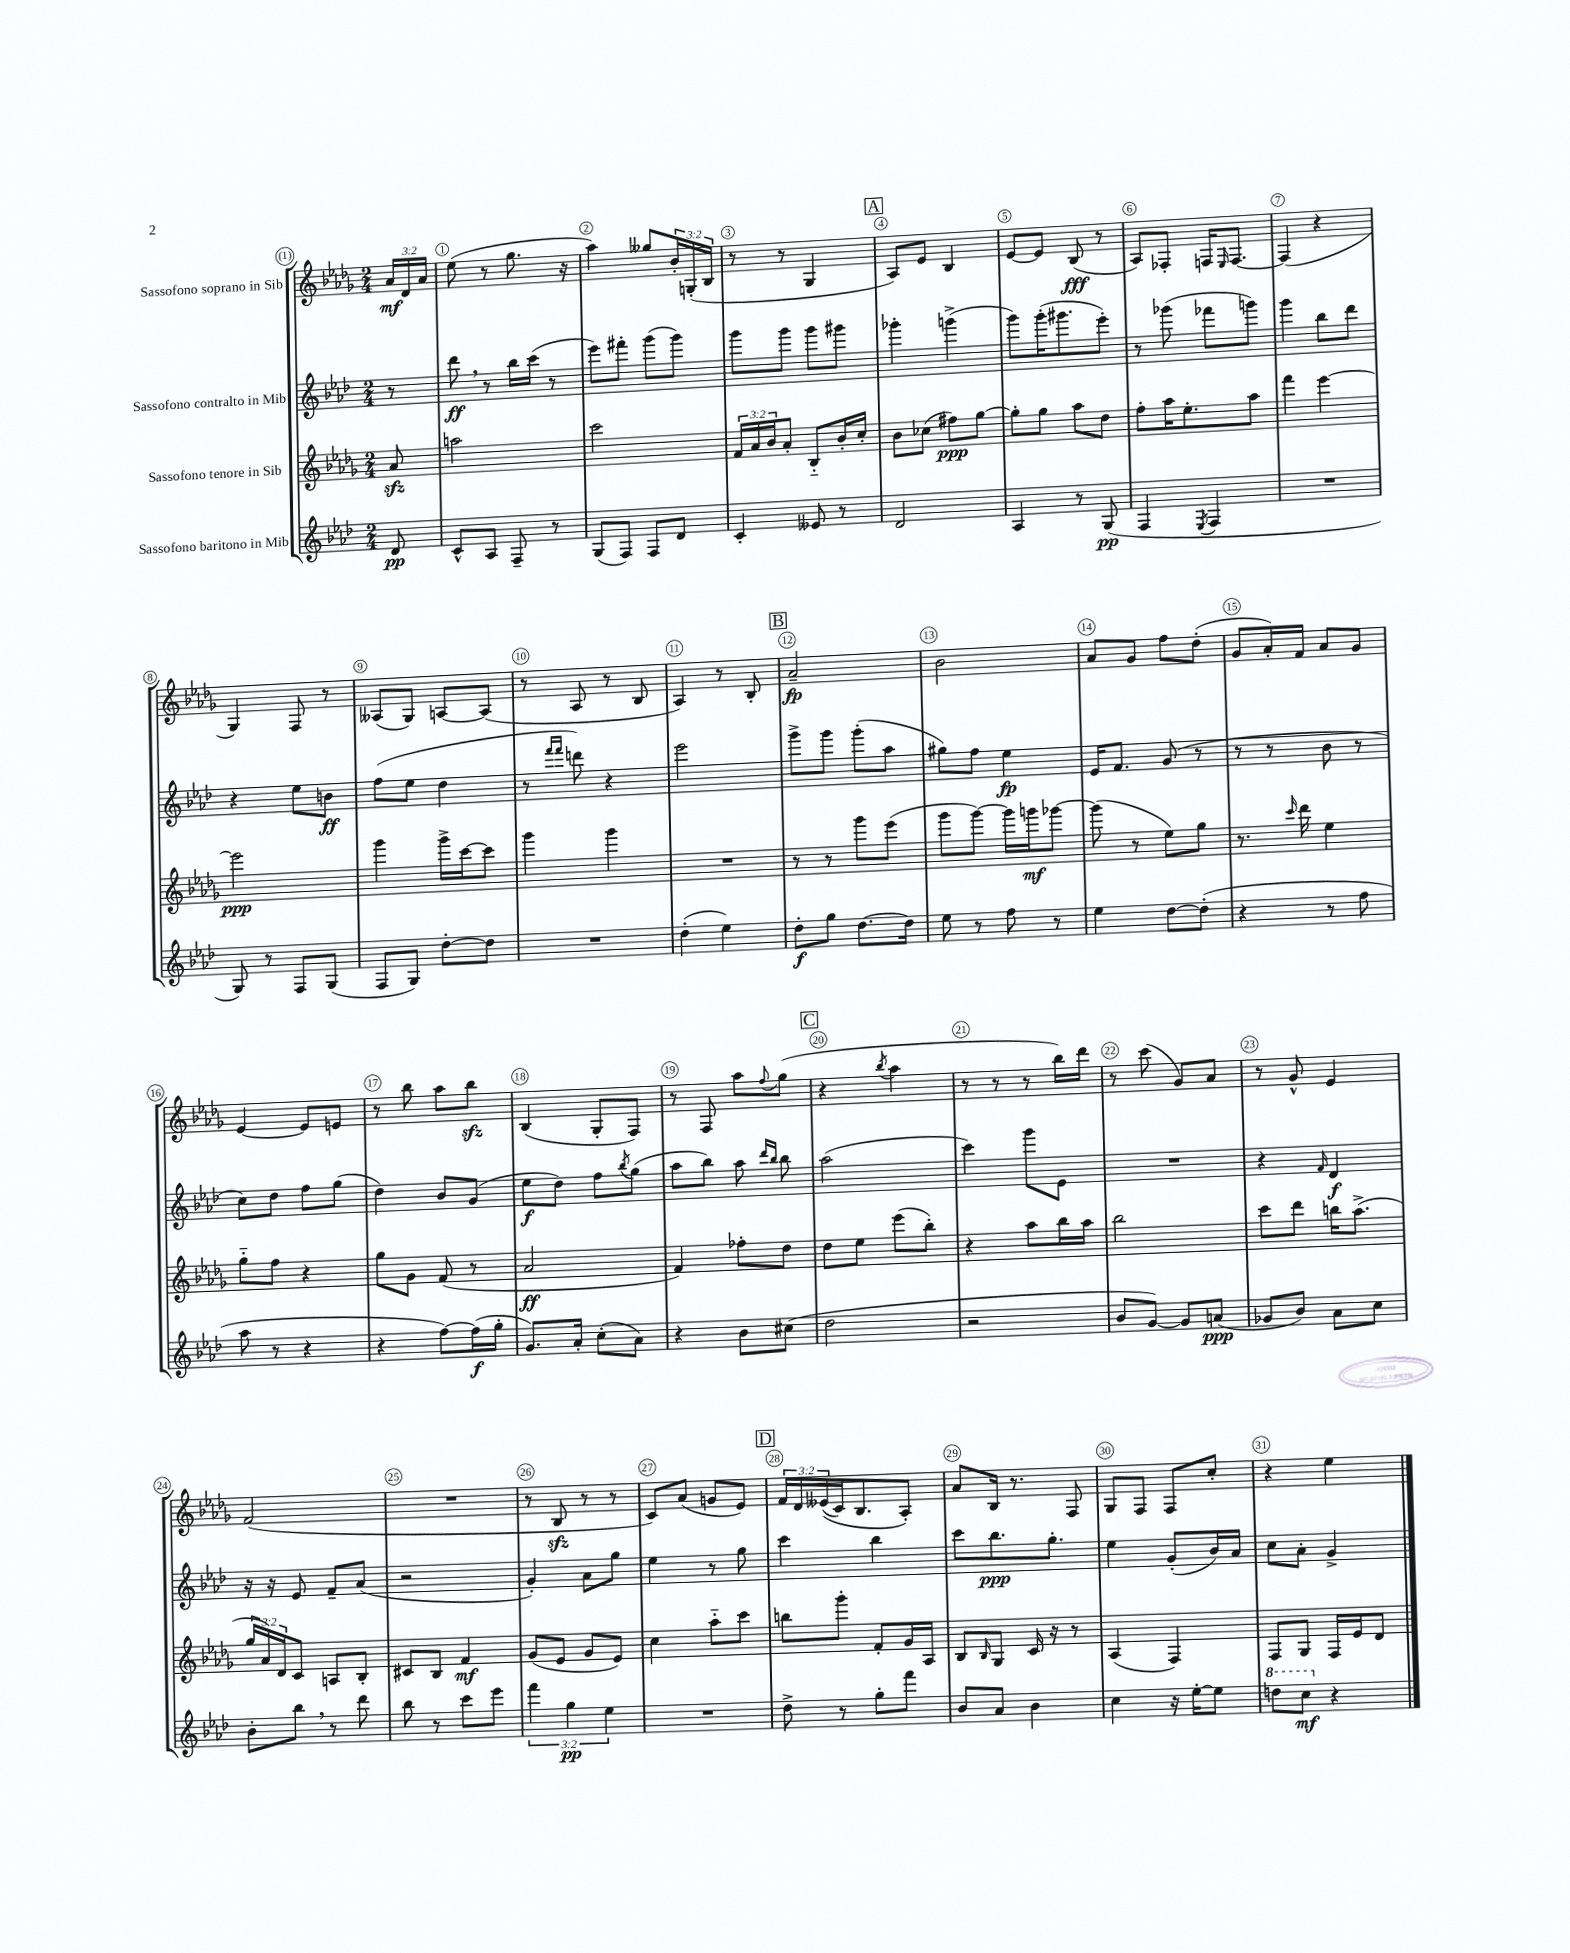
<<
\new StaffGroup <<
\new Staff = "s0" \with { instrumentName = "Sassofono soprano in Sib" } {
    \clef treble \key des \major \numericTimeSignature \time 2/4 \override Staff.TupletNumber.text = #tuplet-number::calc-fraction-text \partial 8
    \tuplet 3/2 { aes'16\mf des'16 aes'16 } |
    ees''8( r8 ges''8. r16 |
    aes''4) geses''8 \tuplet 3/2 { bes'16-. g16-.( bes16 } |
    r8 r8 ges4 |
    \mark \markup { \box "A" } aes8) ees'8 bes4 |
    ees'8~ ees'8 bes8\fff( r8 |
    aes8) fes8-. f16 \grace { ees16 } f8.~ |
    f4( r4 |
    ges4) f8 r8 |
    aeses8( ges8) a8~ a8( |
    r8 aes8 r8 bes8 |
    aes4) r8 bes8-. |
    \mark \markup { \box "B" } aes'2--\fp |
    bes'2 |
    aes'8 ges'8 f''8 des''8-.( |
    ges'8 aes'16-.) f'16 aes'8 ges'8 |
    ees'4~ ees'8 e'8 |
    r8 bes''8 aes''8 bes''8\sfz |
    bes4( ges8-. f8) |
    r8 f8 aes''8 \appoggiatura { f''8 } ges''8( |
    \mark \markup { \box "C" } r4 \acciaccatura { bes''8 } aes''4 |
    r8 r8 r8 bes''16) des'''16 |
    r8 c'''8( ges'8) aes'8 |
    r8 ges'8-^ ees'4 |
    f'2( |
    R2 |
    r8 bes8\sfz r8 r8 |
    c'8) aes'8( g'8 ees'8) |
    \mark \markup { \box "D" } \tuplet 3/2 { f'16 des'16 eeses'16(\( } c'16) bes8. aes8-.\) |
    aes'8 bes16 r8. f8 |
    ges8 f8 f8 c''8-. |
    r4 ees''4 \bar "|." |
}
\new Staff = "s1" \with { instrumentName = "Sassofono contralto in Mib" } {
    \clef treble \key aes \major \numericTimeSignature \time 2/4 \partial 8
    r8 |
    des'''8\ff \breathe r8 bes''16 c'''16( r8 |
    ees'''8) fis'''8-. g'''8( g'''8) |
    g'''8 g'''8 g'''8 gis'''8 |
    \mark \markup { \box "A" } ges'''4-. g'''4->( |
    g'''8) g'''16-.( gis'''8. ees'''8-.) |
    r8 ges'''8( fes'''8 g'''8) |
    g'''4 bes''8 des'''8 |
    r4 ees''8 b'8\ff |
    f''8( ees''8 des''4 |
    r8 \grace { f'''16 f'''16 } d'''8) r4 |
    ees'''2 |
    \mark \markup { \box "B" } g'''8-> g'''8 g'''8-.( aes''8 |
    gis''8) f''8 ees''4\fp |
    ees'16 f'8. g'8( r8 |
    r8 r8 bes'8 r8 |
    c''8) des''8 f''8 g''8( |
    des''4) bes'8 g'8( |
    ees''8\f des''8) f''8 \acciaccatura { bes''8 } g''8( |
    aes''8 bes''8) aes''8 \grace { des'''16 bes''16 } bes''8 |
    \mark \markup { \box "C" } aes''2( |
    c'''4) g'''8 ees'8 |
    R2 |
    r4 \grace { f'16 } des'4\f |
    r16 r16 ees'8 f'8-- aes'8( |
    r2 |
    g'4-.) aes'8 g''8 |
    ees''4 r8 g''8 |
    \mark \markup { \box "D" } c'''4 bes''4 |
    c'''8 bes''8.\ppp g''8.-. |
    ees''4 g'8-.( bes'16) aes'16 |
    c''8 aes'8-. g'4-> \bar "|." |
}
\new Staff = "s2" \with { instrumentName = "Sassofono tenore in Sib" } {
    \clef treble \key des \major \numericTimeSignature \time 2/4 \override Staff.TupletNumber.text = #tuplet-number::calc-fraction-text \partial 8
    aes'8\sfz |
    a''2 |
    c'''2 |
    \tuplet 3/2 { f'16 aes'16 bes'16 } aes'8-. bes8-_ bes'16-. c''16-. |
    \mark \markup { \box "A" } bes'8 ces''8( fis''8\ppp) ges''8~ |
    ges''8-. ges''8 aes''8 des''8 |
    f''8-. aes''16 ees''8.-. aes''8 |
    f'''4 ees'''4~ |
    ees'''2\ppp |
    ges'''4 ges'''16-> c'''16~ c'''8 |
    ges'''4 ges'''4 |
    R2 |
    \mark \markup { \box "B" } r8 r8 ges'''8 ees'''8( |
    ges'''8 ges'''8~) ges'''16 g'''16\mf ges'''8~ |
    ges'''8( r8 ees''8) ges''8 |
    r8. \grace { c'''16 } des'''16 ees''4 |
    ges''8-_ f''8 r4 |
    ges''8 ges'8 f'8( r8 |
    aes'2\ff |
    f'4) fes''8-. des''8 |
    \mark \markup { \box "C" } des''8 ees''8 ees'''8( bes''8-.) |
    r4 aes''8 bes''16 aes''16 |
    bes''2 |
    c'''8 des'''8 b''16 aes''8.->( |
    \tuplet 3/2 { ges''16 aes'16) des'16 } c'8 a8 bes8-. |
    cis'8 bes8 f'4\mf |
    ges'8( ees'8 ges'8 ees'8) |
    c''4 aes''8-_ c'''8 |
    \mark \markup { \box "D" } b''8 ges'''8-. f'8-. ges'16 aes16 |
    bes8 \grace { bes16 } ges8 c'16 r16 r8 |
    aes4( f4) |
    f8 ges8 f16 ees'16 des'8 \bar "|." |
}
\new Staff = "s3" \with { instrumentName = "Sassofono baritono in Mib" } {
    \clef treble \key aes \major \numericTimeSignature \time 2/4 \override Staff.TupletNumber.text = #tuplet-number::calc-fraction-text \partial 8
    des'8\pp |
    c'8-^ aes8 f8-- r8 |
    g8( f8) f8 des'8 |
    c'4-. eeses'8 r8 |
    \mark \markup { \box "A" } des'2 |
    aes4 r8 g8\pp( |
    f4 \acciaccatura { ees8 } f4 |
    R2 |
    g8) r8 f8 g8( |
    f8 g8) des''8~-. des''8 |
    R2 |
    des''4-.( ees''4) |
    \mark \markup { \box "B" } des''8-.\f g''8 des''8.~ des''16 |
    ees''8 r8 f''8 r8 |
    ees''4 des''8~ des''8-.( |
    r4 r8 f''8 |
    aes''8 r8 r4 |
    r4 f''8~) f''16\f( g''16-. |
    g'8.) aes'16-. c''8-.( aes'8) |
    r4 bes'8 cis''8( |
    \mark \markup { \box "C" } des''2 |
    r2 |
    bes'8 g'8~) g'8 a'8\ppp( |
    ges'8 bes'8) aes'8 c''8 |
    bes'8-. bes''8 \breathe r8 des'''8 |
    bes''8 r8 c'''8 ees'''8 |
    \tuplet 3/2 { f'''4 g''4\pp ees''4 } |
    R2 |
    \mark \markup { \box "D" } des''8-> r8 g''8-. f'''8 |
    bes'8 aes'8 bes'4 |
    c''4 r16 ees''16~-. ees''8 |
    \ottava #1 d'''8 c'''8\mf \ottava #0 r4 \bar "|." |
}
>>
>>
\layout { \context { \Score \override BarNumber.break-visibility = ##(#f #t #t) barNumberVisibility = #all-bar-numbers-visible \override BarNumber.stencil = #(make-stencil-circler 0.1 0.3 ly:text-interface::print) } }
